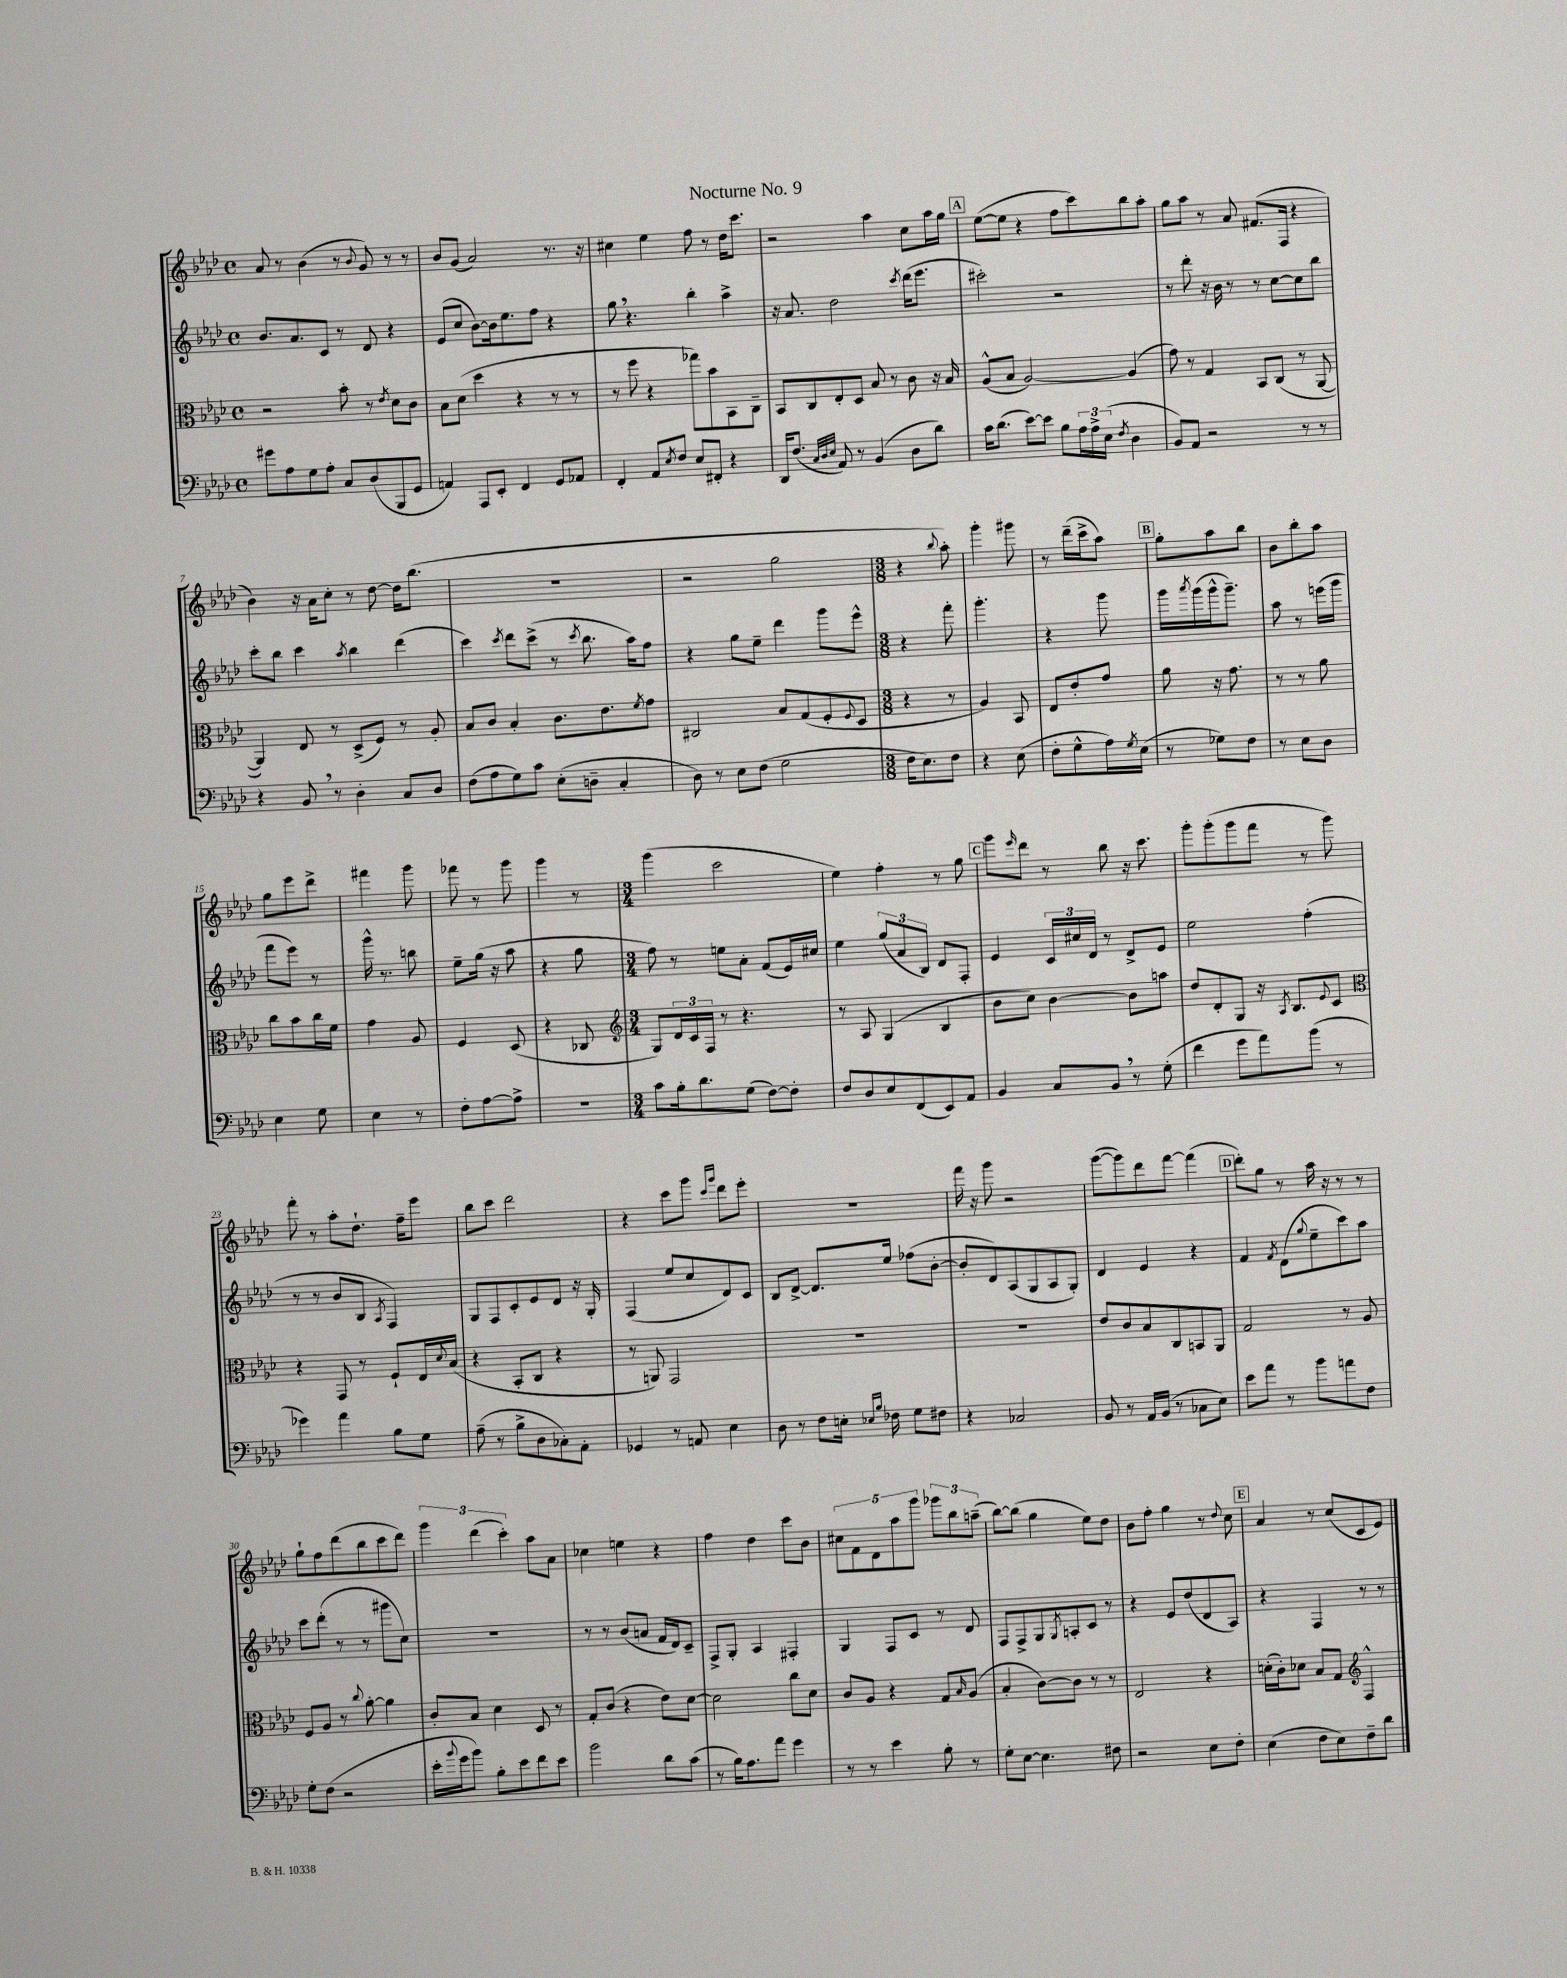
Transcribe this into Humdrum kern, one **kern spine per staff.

**kern	**kern	**kern	**kern
*staff4	*staff3	*staff2	*staff1
*clefF4	*clefC3	*clefG2	*clefG2
*k[b-e-a-d-]	*k[b-e-a-d-]	*k[b-e-a-d-]	*k[b-e-a-d-]
*M4/4	*M4/4	*M4/4	*M4/4
*met(c)	*met(c)	*met(c)	*met(c)
8g#\L	2r	8.b-/L	8a-/
8A-\	.	.	8r
.	.	8.a-/	.
8G\	.	.	(4b-\
8A-'\J	.	8c/J	.
8C/L	8b-'\	8r	8r
.	.	.	8qqb-/
(8D-/	8r	8d-/	8g/)
.	8qe-/	.	.
8BBB-/	8d-\L	4r	8r
8GG/J	8c\J	.	8r
=	=	=	=
4AA/)	8B-\L	(8e-/L	8b-/L
.	(8d-\J	8cc/J	(8g/J
8AAA-/L	4dd-\	[8b-\L)	2a-/)
8EE-'/J	.	16b-\]k	.
.	.	8.ee-\	.
4FF/	4r	.	.
.	.	8ff\J	.
8GG/L	8r	4r	8.r
8AA-/J	8r	.	.
.	.	.	16r
=	=	=	=
4FF'/	8r	8gg\	4cc#\
.	8ff\	4.r	.
8AA-/L	4r	.	4ee-\
8qE-/	.	.	.
8F/J	.	.	.
8E-/L	8gg-\L)	4bb-'\	8ff\
8FF#'/J	8b-\	.	8r
4r	8BB-\	4aa-^\	16dd-\LK
.	.	.	8.ccc\J
.	8C~\J	.	.
=	=	=	=
16DD-/LK	8BB-/L	16r	2r
(8.F/J	.	8.a-/	.
.	8C/	.	.
32qqC/LLL	.	.	.
32qqD-/	.	.	.
32qqE-/JJJ	.	.	.
8AA-/)	8E-'/	2dd-\	.
8r	8D-/J	.	.
(4BB-/	8B-/	.	4aa-\
.	8r	.	.
.	.	8qccc/	.
8D-\L	8c\	(16ddd-\LK	8cc\L
.	.	8.eee-\J	.
8d-\J)	16r	.	16aa-\L
.	16B-/	.	16gg\JJ
=	=	=	=
16c\LK	(8A-^^/L	2ccc#'\)	([8ee-\L
(8.d-\J	.	.	.
.	8B-/J	.	8ee-\]J
[8e-\L)	[2A-/)	.	4r
8e-\]J	.	.	.
8B-\L	.	2r	8ff\L
24A-\L	.	.	8ccc\)
24A-^\	.	.	.
(24E-\JJ	.	.	.
8qF/	.	.	.
4D-\	(4A-/]	.	8bb-\
.	.	.	8aa-'\J
=	=	=	=
8BB-/L)	8g\)	8r	8gg\L
8AA-/J	8r	8ddd-'\	8aa-\J
2r	4G/	16r	8r
.	.	16b-\	.
.	.	8r	8a-/
.	8BB-/L	8r	(8.f#/L
.	(8C/J	[8cc\L	.
.	.	.	16F/Jk
8r	8r	8cc\]	4r
8r	[8AA-/	8bb-\J	.
=	=	=	=
4r	4AA-/])	8ccc'\L	4b-\)
.	.	8bb-\J	.
8BB-/	8E-/	4ccc\	16r
.	.	.	16a-\LK
8r	8r	.	8cc'\J
.	.	8qaa-/	.
4D-'\	(8D-^/L	4bb-\	8r
.	8F/J)	.	[8dd-\
8C/L	8r	(4ddd-\	16dd-\]LK
.	.	.	(8.bb-\J
8D-/J	8A-'/	.	.
=	=	=	=
(8F\L	8B-/L	4ccc\)	1r
8A-\	8c/J	.	.
.	.	8qccc/	.
8G\)	4B-'/	8ddd-\L	.
8c\J	.	(8ccc^\J	.
(8E-'\L	8.c\L	8r	.
.	.	8qccc/	.
8D~\J	.	8.bb-\	.
.	8.e-\	.	.
4C'/	.	.	.
.	.	16aa-\LK)	.
.	8qf/	.	.
.	8g\J	8ff\J	.
=	=	=	=
8D-\)	2C#/	4r	2r
8r	.	.	.
8E-\L	.	8gg\L	.
(8F\J	.	8ee-~\J	.
2G\	8B-/L	4ddd-\	2gg\
.	(8G/	.	.
.	8F'/	8ggg\L	.
.	8qqF/	.	.
.	8D-/J	8eee-^^\J	.
=	=	=	=
*M3/8	*M3/8	*M3/8	*M3/8
16F\LK	4r	4r	4r
8.E-\)	.	.	.
.	.	.	8qqbb-/
8F\J	8r	8fff'\	8aa-'\)
=	=	=	=
4r	4A-/)	4.ggg'\	4ggg'\
(8E-\	8BB-/	.	8ggg#\
=	=	=	=
8F'\L	8E-/L	4r	8r
8G^^\	8e-'/	.	(16ddd-~\LL
.	.	.	16ccc^\J
16A-\L)	8g/J	8ggg\	8aa-\J)
8qG/	.	.	.
(16E-\JJ	.	.	.
=	=	=	=
8r	8a-\	16ggg\LL	8gg'\L
.	.	8qaaa-/	.
.	.	(16ggg\	.
8G-\L)	16r	16ggg^^\J	8aa-\
.	8.g\	8.ggg~\J)	.
8F\J	.	.	8bb-\J
=	=	=	=
8r	8r	8aa-\	8b-\L
8E-\L	8r	8r	8bb-'\
8D-\J	8a-\	(16eee\LL	8aa-\J
.	.	16ggg\JJ	.
=	=	=	=
4E-\	8cc\L	8fff\L	8gg\L
.	8b-\	8eee-\J)	8eee-\
8G\	16cc\L	8r	8ddd-^\J
.	16f\JJ	.	.
=	=	=	=
4E-\	4g\	16ggg^^\	4fff#\
.	.	8.r	.
8r	8A-/	8bb\	8ggg\
=	=	=	=
8F'\L	4F/	8ee-~\L	8fff-\
[8A-\	.	(16gg\Jk	8r
.	.	16r	.
8A-^\]J	(8D-/	8aa-\	8ggg\
=	=	=	=
4.r	4r	4r	4ggg\
.	8C-/	8gg\	8r
=	=	=	=
*	*clefG2	*	*
*M3/4	*M3/4	*M3/4	*M3/4
8c\L	8G/L)	8ff\)	(4ggg\
16B-'\k	24d-/L	8r	.
.	24c/	.	.
8.d-\	.	.	.
.	24F/JJ	.	.
.	8r	8ee\L	2ccc\
(8G\J	4.r	8a-'\J	.
[8F\L)	.	(8f/L	.
8F'\]J	.	16e-/L)	.
.	.	16cc#/JJ	.
=	=	=	=
8F/L	8r	4ee-\	4ee-\)
8D-/	8A-/	.	.
8E-/	(4G/	(12gg/L	4ff'\
.	.	12a-/	.
(8FF/	.	.	.
.	.	12B-/J)	.
8EE-/)	4B-/	8d-/L	8r
8AA-/J	.	8F'/J	8gg\
=	=	=	=
4BB-/	8b-\L	4e-/	8ggg\L
.	.	.	16qqeee-/
.	8cc\J)	.	8ddd-\J
8C/L	[4b-\	24c/LL	8r
.	.	24cc#/	.
.	.	24d-/JJ	.
8BB-/J	.	8r	8bb-\
8r	8b-\]L	8d-^/L	16r
.	.	.	8.ccc\
(8G'\	8aa\J	8e-/J	.
=	=	=	=
4f\	8dd-/L	2ee-\	8ggg'\L
.	8d-'/	.	(8ggg'\
8g\L	8G/J	.	8ggg\
8a-\)	16r	.	8fff\J
.	8qA-/	.	.
.	8.B-/L	.	.
(8b-\J	.	(4ff'\	8r
.	8qqe-/	.	.
8r	8c/J	.	8ggg\)
=	=	=	=
*	*clefC3	*	*
4g-\)	4r	8r	8fff'\
.	.	8r	8r
4a-\	8GG/	8b-/L	8aa-'\L
.	8r	8B-/J	8.dd-`\J
.	.	8qA-/	.
8B-\L	8F`/L	4F/)	.
.	.	.	16ff~\LK
8G\J	16E-/L	.	8eee-\J
.	8qqd-/	.	.
.	(16B-/JJ	.	.
=	=	=	=
(8A-~\	4r	8G/L	8bb-\L
8r	.	8F/	8ccc\J
8B-^\L	8BB-'/L	8c'/	2ddd-\
8D-\	8C/J	8e-/	.
8C-'\)	4r	8d-/J	.
8AA-'\J	.	16r	.
.	.	16G'/	.
=	=	=	=
4GG-/	8r	(4F/	4r
.	8AA/)	.	.
8r	2GG/	8ee-/L	8ccc\L
8AA/	.	8cc/	8ggg\J
.	.	.	16qqccc/LL
.	.	.	16qqggg/JJ
4E-\	.	8d-/)	8ddd-\L
.	.	8c/J	8eee-'\J
=	=	=	=
8D-\	2.r	8B-/L	2.r
8r	.	[8d-^/J	.
8F\L	.	8.d-/]L	.
16E'\Jk	.	.	.
16qqE-/LL	.	.	.
16qqB-/JJ	.	.	.
16F-\	.	16ee-/Jk	.
8G\L	.	(8ff-\L	.
8F#\J	.	[8b-'\J	.
=	=	=	=
4r	2.r	8b-'/]L	16fff\
.	.	.	16r
.	.	8d-/)	8ggg\
2C-/	.	(8A-/	2r
.	.	8G/	.
.	.	8A-/	.
.	.	8G'/J)	.
=	=	=	=
8BB-/	8e-/L	4d-/	([8ggg\L
8r	8c/	.	8ggg\])
16AA-/LL	8B-/	4e-/	8ddd-\
(16BB-/JJ	.	.	.
8r	8C/	.	[8fff\J
8C-\L	8BB/	4r	(4fff\]
8E-\J)	8AA-/J	.	.
=	=	=	=
8e-\L	2G/	4f/	8ddd-'\L)
8a-\J	.	.	8gg\J
.	.	8qf/	.
8r	.	(8d-\L	8r
.	.	8qqgg/	.
8b-\L	.	8ee-~\	16aa-\
.	.	.	16r
8a\	8r	8ccc\)	8r
8F\J	8A-/	8aa-\J	8r
=	=	=	=
8G'\L	8F/L	8ccc\L	8gg`\L
(8F\J	8A-/J	(8ddd-'\J	8ff\
2r	8r	8r	(8ddd-\
.	8qqcc/	.	.
.	[8a-'\	8r	8bb-\
.	4a-\]	8ggg#\L	8ccc\
.	.	8cc\J)	8ddd-\J)
=	=	=	=
16e-'\LL	8c'/L	2.r	6ggg\
8qqb-/	.	.	.
16g\J	.	.	.
8b-\J)	8B-/J	.	.
.	.	.	(6ddd-\
8B-'\L	4d-\	.	.
.	.	.	6ccc'\)
8e-\	.	.	.
8f\	8D-/	.	8aa-\L
8e-\J	8r	.	8a-\J
=	=	=	=
2b-\	8G'/L	8r	4cc-\
.	(8c/J	8r	.
.	4r	(8b-/L	4ee\
.	.	8a/J	.
8d-\L	8e-\L)	16f/LL	4r
.	.	16d-/J)	.
(8c\J	[8d-\J	8c~/J	.
=	=	=	=
8r	2d-\]	8F^/L	4ff\
16B-\LK)	.	8G'/J	.
8.A-\	.	.	.
.	.	4A-/	4dd-\
8a-\J	.	.	.
4g\	8cc\L	4F#'/	8ccc\L
.	8d-\J	.	8b-\J
=	=	=	=
8r	8c/L	4G/	10cc#\L
.	.	.	10f\
8r	8A-/J	.	.
.	.	.	10d-\
4e-\	4r	8F/L	.
.	.	.	10aa-\
.	.	8c/J	.
.	.	.	10ggg\J
8B-'\	8G/L	8r	12ggg-\L
.	.	.	12bb-\
.	16qqB-/	.	.
8r	(8A-/J	8d-/	.
.	.	.	(12aa~\J
=	=	=	=
8G'\L	4B-'/	8F/L	[8bb-\L)
[8E-\J	.	8F^/	(8bb-\]J
4.E-\]	[8c\L)	8G/	4gg\
.	.	8qG/	.
.	8c\]J	8A'/	.
.	8r	8c/J	8ee-\L)
8F#\	8r	8r	8dd-\J
=	=	=	=
2r	2E-/	4r	8b-\L
.	.	.	8ff'\J
.	.	8e-/L	4gg\
.	.	(8dd-/	.
8E-\L	4r	8d-/	8r
.	.	.	8qqdd-/
8F'\J	.	8A-/J)	8cc\
=	=	=	=
(4E-\	(16d'\LL	4r	4a-/
.	16c'\J)	.	.
.	8d-\J	.	.
8F\L	8B-/L	4F/	8r
8E-\)	8G/J	.	(8cc/L
*	*clefG2	*	*
8F~\	4F^^/	8r	8c/
8d-\J	.	8r	8e-/J)
==	==	==	==
*-	*-	*-	*-
